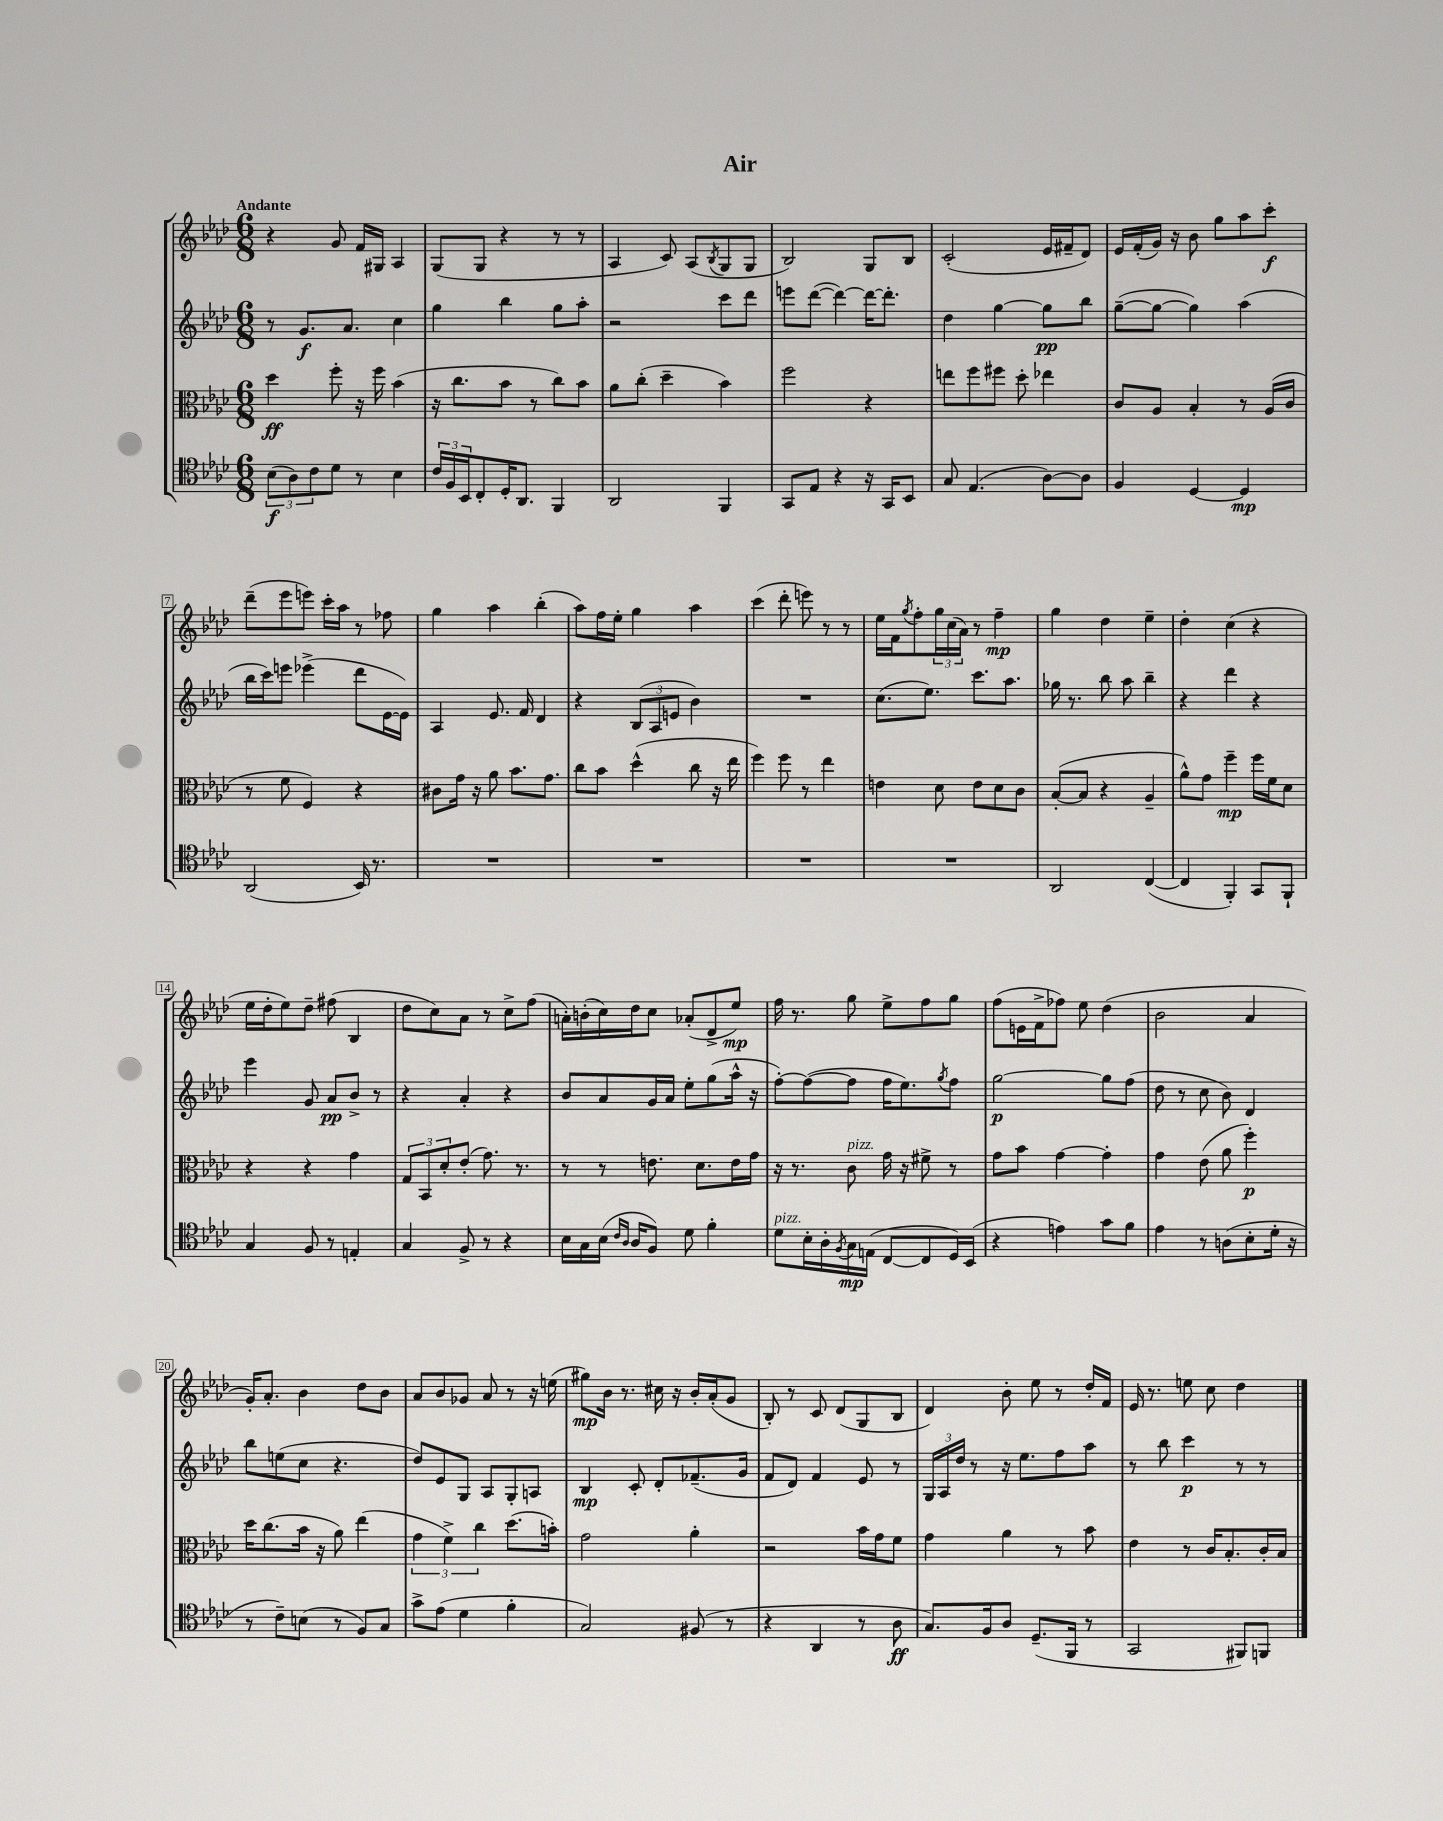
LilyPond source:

\header { title = "Air" }
<<
\new StaffGroup <<
\new Staff = "s0" {
    \clef treble \key aes \major \numericTimeSignature \time 6/8 \tempo "Andante"
    r4 g'8 f'16 gis16 aes4 |
    g8( g8 r4 r8 r8 |
    aes4 c'8) aes8( \acciaccatura { bes8 } g8 g8 |
    bes2) g8 bes8 |
    c'2-.( ees'16 fis'16-- des'8) |
    ees'16 f'16-.( g'16) r16 bes'8 g''8 aes''8 c'''8-.\f |
    des'''8--( ees'''8 e'''8) c'''16-. aes''16 r8 fes''8 |
    g''4 aes''4 bes''4-.( |
    aes''8) f''16 ees''16-. g''4 aes''4 |
    c'''4( des'''8-. e'''8) r8 r8 |
    ees''16 f'16 \acciaccatura { g''8 } f''8-. \tuplet 3/2 { g''16 c''16( aes'16) } r8 f''4--\mp |
    g''4 des''4 ees''4-- |
    des''4-. c''4( r4 |
    ees''16 des''16-. ees''8) des''8-- fis''8( bes4 |
    des''8 c''8) aes'8 r8 c''8-> f''8( |
    a'16-.) b'16-.( c''16) des''16 c''8 aes'8-.( des'8-> ees''8\mp) |
    f''16 r8. g''8 ees''8-> f''8 g''8 |
    f''8( e'16 f'16-> fes''8) ees''8 des''4( |
    bes'2 aes'4 |
    g'16-.) aes'8.-. bes'4 des''8 bes'8 |
    aes'8 bes'8 ges'8 aes'8 r8 r16 e''16( |
    gis''8\mp) bes'16 r8. cis''16 r16 bes'16-. aes'16-.( g'8 |
    bes8-.) r8 c'8 des'8( g8 bes8 |
    des'4) bes'8-. ees''8 r8 des''16-. f'16 |
    ees'16 r8. e''8 c''8 des''4 \bar "|." |
}
\new Staff = "s1" {
    \clef treble \key aes \major \numericTimeSignature \time 6/8
    r8 g'8.\f aes'8. c''4 |
    g''4 bes''4 g''8 aes''8-. |
    r2 c'''8 des'''8 |
    e'''8 des'''8~( des'''4~) des'''16~ des'''8.-. |
    des''4 g''4~ g''8\pp bes''8 |
    g''8~--( g''8~ g''4) aes''4( |
    bes''16 c'''16) e'''8 ees'''4->( des'''8 ees'16~ ees'16) |
    aes4 ees'8. f'16 des'4 |
    r4 \tuplet 3/2 { bes8( aes8 e'8 } bes'4) |
    R2. |
    c''8.( ees''8.) c'''8. aes''8. |
    ges''16 r8. bes''8 aes''8 bes''4-- |
    r4 des'''4 r4 |
    ees'''4 g'8 aes'8\pp bes'8-> r8 |
    r4 aes'4-. r4 |
    bes'8 aes'8 g'16 aes'16 ees''8-. g''8( aes''16-^ r16 |
    f''8~-.) f''8~( f''8 f''16 ees''8.) \acciaccatura { g''8 } f''8 |
    g''2~\p g''8 f''8( |
    des''8 r8 c''8 bes'8) des'4 |
    bes''8 e''8( c''8 r4. |
    des''8) ees'8 g8 aes8 g8-. a8 |
    bes4\mp c'8-. des'8-. fes'8.--( g'16 |
    f'8 des'8) f'4 ees'8 r8 |
    \tuplet 3/2 { g16 aes16 des''16 } r8 r16 ees''8. f''8 aes''8 |
    r8 bes''8 c'''4\p r8 r8 \bar "|." |
}
\new Staff = "s2" {
    \clef alto \key aes \major \numericTimeSignature \time 6/8
    des''4\ff f''8-. r16 f''16 bes'4( |
    r16 c''8. bes'8 r8 c''8) bes'8 |
    aes'8 c''8-.( des''4-- bes'4) |
    f''2 r4 |
    e''8 f''8 fis''8 des''8-. ees''4 |
    c'8 aes8 bes4-. r8 aes16( c'16 |
    r8 f'8 f4) r4 |
    cis'8 g'16 r16 aes'8 bes'8. g'8. |
    c''8 bes'8 des''4-^( c''8 r16 ees''16 |
    f''4) f''8 r8 ees''4 |
    e'4 des'8 e'8 des'8 c'8 |
    bes8~-.( bes8 r4 aes4-- |
    aes'8-^) g'8 f''4--\mp f''16 f'16 des'8 |
    r4 r4 g'4 |
    \tuplet 3/2 { g8 bes,8 des'8-. } ees'8-.( g'8.) r8. |
    r8 r8 e'8. des'8. e'16 g'16 |
    r16 r8. c'8^\markup { \italic "pizz." } g'16 r16 fis'8-> r8 |
    g'8 bes'8 g'4~ g'4-. |
    g'4 ees'8( aes'8 f''4-.\p) |
    des''16 c''8.( bes'16 r16 aes'8) ees''4( |
    \tuplet 3/2 { g'4 f'4->) c''4 } des''8.( b'16-.) |
    g'2 aes'4-. |
    r2 bes'16 g'16 f'8 |
    g'4 aes'4 r8 bes'8 |
    ees'4 r8 c'16 bes8.-. c'16-. bes16 \bar "|." |
}
\new Staff = "s3" {
    \clef tenor \key aes \major \numericTimeSignature \time 6/8
    \tuplet 3/2 { bes8\f( aes8) c'8 } des'8 r8 bes4 |
    \tuplet 3/2 { c'16 f16 bes,16 } c8-. des16-. aes,8. f,4 |
    aes,2 f,4 |
    g,8 ees8 r4 r16 g,16 bes,8 |
    g8 ees4.( aes8~) aes8 |
    f4 des4~ des4\mp |
    aes,2( bes,16) r8. |
    R2. |
    R2. |
    R2. |
    R2. |
    aes,2 c4~( |
    c4 f,4-.) g,8 f,8-! |
    g4 f8 r8 e4-. |
    g4 f8-> r8 r4 |
    bes16 g16 bes16( \grace { c'16 aes16 } aes16 f8) des'8 f'4-. |
    des'8^\markup { \italic "pizz." } bes16-. aes16-. \acciaccatura { f8 } g16\mp e16( c8~ c8 des16) bes,16( |
    r4 e'4) g'8 f'8 |
    ees'4 r8 a8( bes8-. des'16-. r16 |
    r8 c'8--) b8( r8 f8) g8 |
    g'8-> ees'8( des'4 f'4-. |
    g2) fis8( r8 |
    r4 aes,4 r8 aes8\ff |
    g8.) f16 aes8 des8.--( f,16 r8 |
    g,2 fis,8) f,8 \bar "|." |
}
>>
>>
\layout { \context { \Score \override BarNumber.stencil = #(make-stencil-boxer 0.1 0.3 ly:text-interface::print) } }
